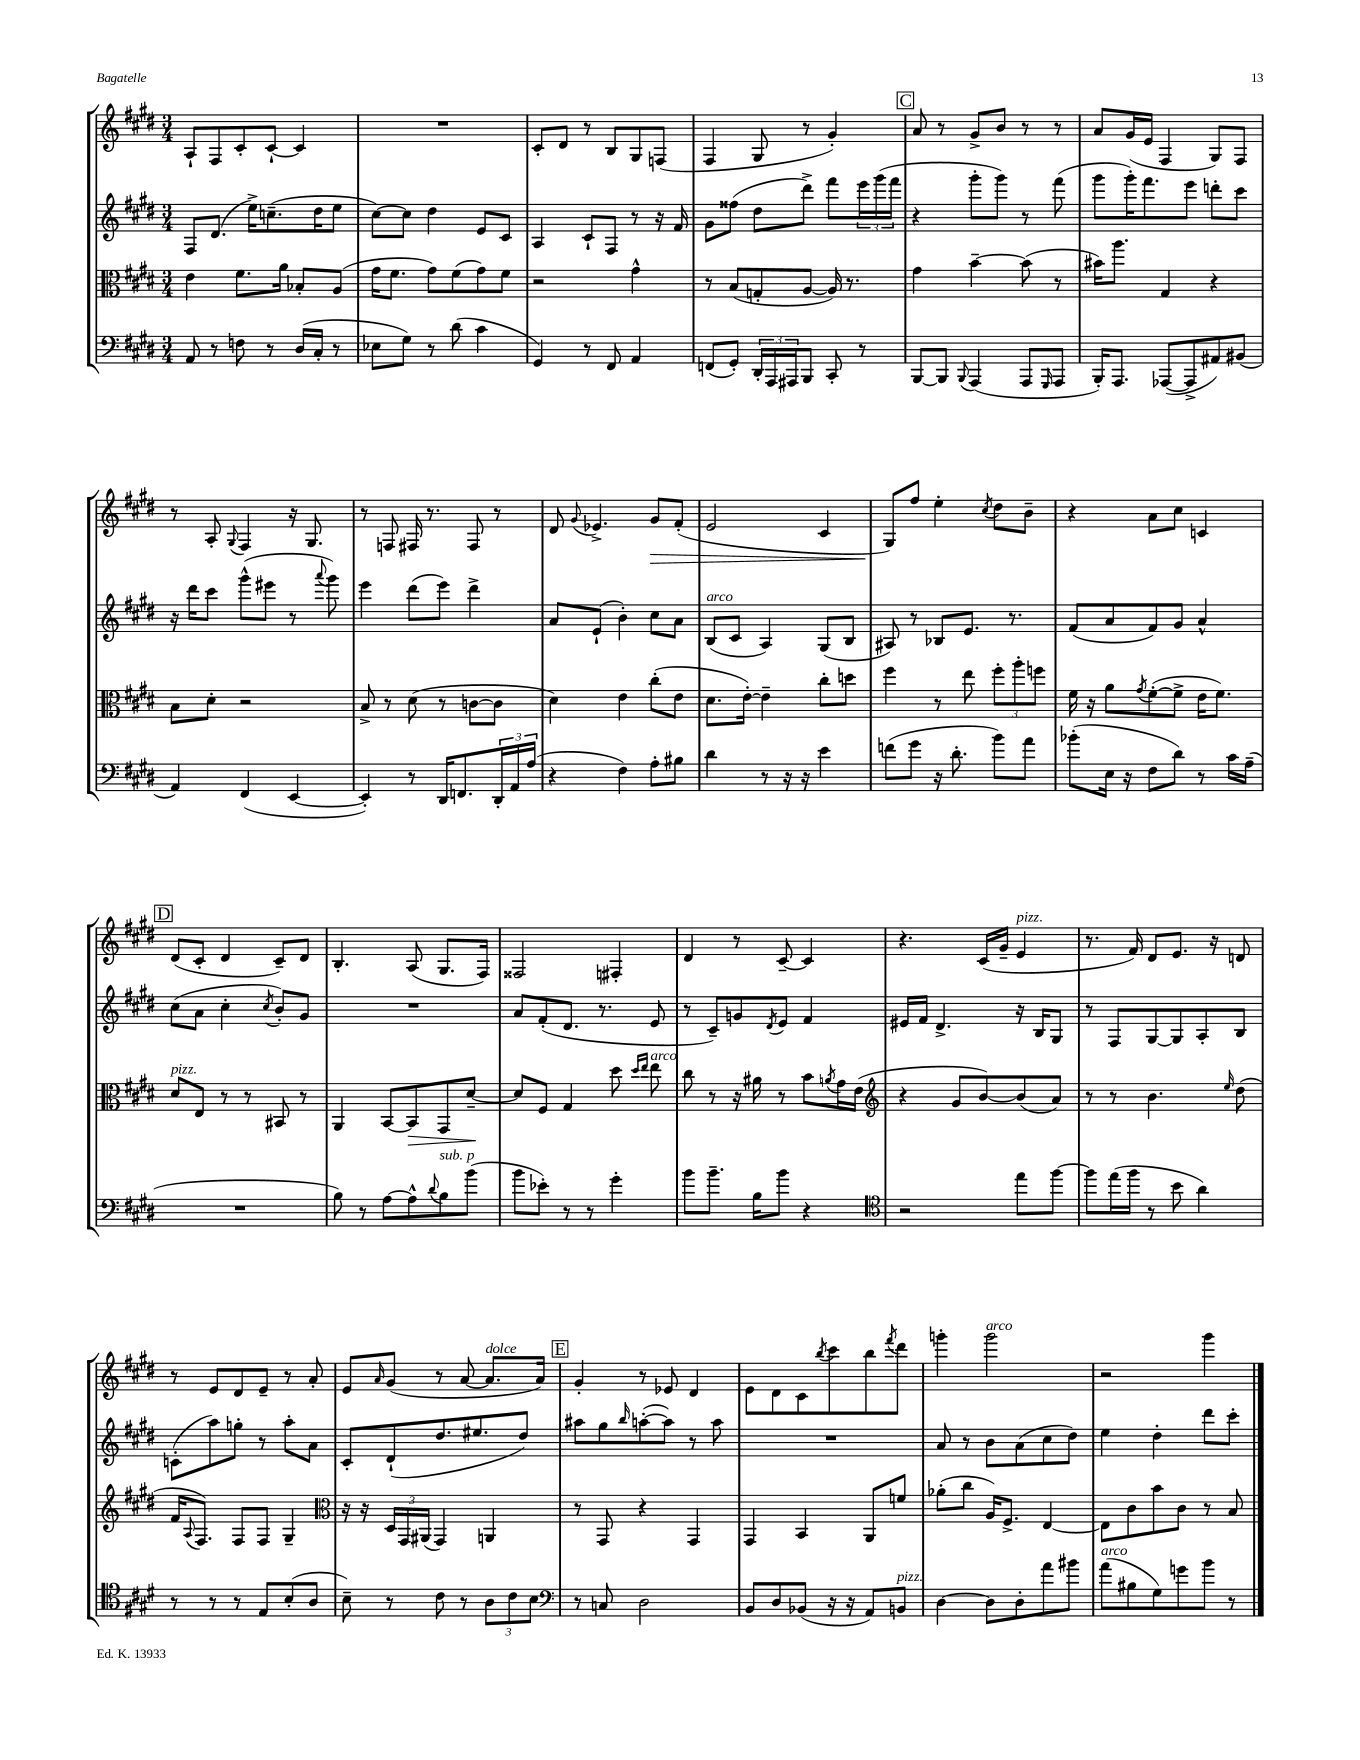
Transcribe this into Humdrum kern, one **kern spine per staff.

**kern	**kern	**kern	**kern
*staff4	*staff3	*staff2	*staff1
*clefF4	*clefC3	*clefG2	*clefG2
*k[f#c#g#d#]	*k[f#c#g#d#]	*k[f#c#g#d#]	*k[f#c#g#d#]
*M3/4	*M3/4	*M3/4	*M3/4
8AA/	4e\	8F#/L	8A`/L
8r	.	(8.d#/J	8F#/
8F\	8.f#\L	.	8c#'/
.	.	16ee^\LK)	.
8r	.	(8.cc~\	[8c#`/J
.	16a\Jk	.	.
(16D#/LL	8B-'/L	.	4c#/]
16C#'/JJ	.	16dd#\K	.
8r	(8A/J	8ee\J	.
=	=	=	=
8E-\L	16g#\LK	[8cc#\L)	2.r
.	8.f#\J	.	.
8G#\J)	.	8cc#\]J	.
8r	8g#\L)	4dd#\	.
(8d#\	(8f#\	.	.
4c#\	8g#\)	8e/L	.
.	8f#\J	8c#/J	.
=	=	=	=
4GG#/)	2r	4A/	8c#'/L
.	.	.	8d#/J
8r	.	8c#`/L	8r
8FF#/	.	8F#/J	8B/L
4AA/	4g#^^\	8r	8G#/
.	.	16r	(8F/J
.	.	16f#/	.
=	=	=	=
(8FF/L	8r	8g#\L	4F#/
8GG#'/J)	(8B/L	(8ff##\J	.
24DD#'/LL	8G'/	8dd#\L	8G#/
24AAA/	.	.	.
24AAA#/J	.	.	.
8BBB/J	[8A/J	8ddd#^\J)	8r
8CC#'/	16A/])	8fff#\L	4g#'/)
.	8.r	.	.
8r	.	24eee\L	.
.	.	(24ggg#\	.
.	.	24fff#\JJ	.
=	=	=	=
[8BBB/L	4g#\	4r	8a/
8BBB/]J	.	.	8r
8qqBBB/	.	.	.
(4AAA/	[4b~\	8ggg#'\L	8g#^/L
.	.	8ggg#\J)	8b/J
8AAA/L	(8b\]	8r	8r
16qqGGG#/	.	.	.
8AAA/J	8r	(8fff#\	8r
=	=	=	=
16BBB'/LK)	16b#\LK)	8ggg#\L	8a/L
8.AAA/J	8.aa\J	.	.
.	.	16ggg#'\K)	(16g#/L
.	.	8.fff#\	16e/JJ
([8AAA-/L	4G#/	.	4F#/
8AAA-^/]	.	8eee\J	.
8AA#/)	4r	8ddd'\L	8G#/L)
(8BB#/J	.	8ccc#\J	8F#/J
=	=	=	=
4AA/)	8B\L	16r	8r
.	.	16ddd#\LK	.
.	8d#'\J	8ccc#\J	8A'/
.	.	.	8qqG#/
(4FF#/	2r	(8ggg#^^\L	4F#/
.	.	8eee#\J	.
[4EE/	.	8r	16r
.	.	.	8.G#/
.	.	8qqaaa/	.
.	.	8ggg#\)	.
=	=	=	=
4EE'/])	8B^/	4eee\	8r
.	8r	.	8F/
8r	(8d#\	(8ddd#\L	16F#/
.	.	.	8.r
16DD#/LK	8r	8eee\J)	.
8.FF/	.	.	.
.	[8c\L	4ddd#^\	8F#/
24DD#'/L	8c\]J	.	8r
24AA/	.	.	.
(24A/JJ	.	.	.
=	=	=	=
4r	4d#\)	8a/L	8d#/
.	.	.	8qqg#/
.	.	(8e`/J	4.e-^/
4F#\)	4e\	4b'\)	.
8A'\L	(8cc#'\L	8cc#\L	8g#/L
8B#\J	8e\J	8a\J	(8f#'/J
=	=	=	=
4d#\	8.d#\L	(8B/L	2e/
.	.	8c#/J	.
.	[16e'\Jk)	.	.
8r	4e~\]	4A/)	.
16r	.	.	.
16r	.	.	.
4e\	8cc#'\L	(8G#/L	4c#/
.	8dd\J	8B/J	.
=	=	=	=
(8f\L	4ff#\	8A#/)	8G#/L)
8g#\J	.	8r	8ff#/J
16r	8r	8B-/L	4ee'\
8.d#'\	.	.	.
.	8ee\	8.e/J	.
.	.	.	8qcc#/
8b\L)	12ff#'\L	.	8dd#\L
.	.	8.r	.
.	12aa'\	.	.
8a\J	.	.	8b~\J
.	12ff\J	.	.
=	=	=	=
(8b-'\L	16f#\	(8f#/L	4r
.	16r	.	.
16E\Jk	8a\L	8a/	.
16r	.	.	.
.	8qg#/	.	.
8F#\L	([8f#'\	8f#/)	8a\L
8d#\J)	8f#^\]J	8g#/J	8cc#\J
8r	16e\LK	4a^^/	4c/
.	8.f#\J)	.	.
16c#\LL	.	.	.
(16A~\JJ	.	.	.
=	=	=	=
2.r	8d#/L	(8cc#\L	(8d#/L
.	8E/J	8a\J	8c#'/J
.	8r	4cc#'\	4d#/
.	8r	.	.
.	.	8qcc#/	.
.	8BB#/	8b'/L)	8c#~/L)
.	8r	8g#/J	8d#/J
=	=	=	=
8B\)	4AA/	2.r	4.B'/
8r	.	.	.
[8A\L	[8BB/L	.	.
8A^^\]	8BB/]	.	(8A/
8qqd#/	.	.	.
8B\	8GG#/	.	8.G#/L
(8b\J	[8d#~/J	.	.
.	.	.	16F#/Jk)
=	=	=	=
8b\L	8d#/]L	8a/L	2F##/
8e-'\J)	8F#/J	(8f#'/	.
8r	4G#/	8.d#/J	.
8r	.	.	.
.	.	8.r	.
4g#'\	8dd#\	.	4F#'/
.	16qqdd#/LL	.	.
.	16qqee/JJ	.	.
.	8ee\	8e/	.
=	=	=	=
8b\L	8cc#\	8r	4d#/
8.b~\J	8r	8c#~/L)	.
.	16r	8g/	8r
16B\LK	16a#\	.	.
.	.	8qd#/	.
8b\J	8r	8e/J	[8c#~/
4r	8b\L	4f#/	4c#/]
.	8qa/	.	.
.	16g#\L	.	.
.	(16e\JJ	.	.
=	=	=	=
*clefC4	*clefG2	*	*
2r	4r	16e#/LL	4.r
.	.	16f#/JJ	.
.	.	4.d#^/	.
.	8g#/L	.	.
.	[8b/)	.	(16c#/LL
.	.	.	16g#~/JJ
8ee\L	(8b/]	16r	4e/
.	.	16B/LK	.
[8ff#\J	8a/J)	8G#/J	.
=	=	=	=
8ff#\]L	8r	8r	8.r
(16ee\L	8r	8F#/L	.
16ff#\JJ	.	.	16f#/)
8r	4.b\	[8G#/	8d#/L
8b\	.	8G#/]	8.e/J
4a\)	.	8A'/	.
.	.	.	16r
.	16qqee/	.	.
.	(8dd#\	8B/J	8d/
=	=	=	=
8r	16f#/LK	(8c'\L	8r
.	8qqA/	.	.
.	8.F#/J)	.	.
8r	.	8aa\)	8e/L
8r	8F#/L	8gg'\J	8d#/
8E/L	8F#/J	8r	8e~/J
(8B'/	4G#~/	8aa'\L	8r
8A/J	.	8a\J	8a'/
=	=	=	=
*	*clefC3	*	*
8B~\)	16r	8c#'/L	8e/L
.	16r	.	.
.	.	.	16qqa/
8r	24D#/LL	(8d#`/	(8g#/J
.	24GG#/	.	.
.	(24AA#/JJ	.	.
8c#\	4GG#/)	8.dd#/	8r
8r	.	.	[8a/
.	.	8.ee#/	.
12A\L	4AA/	.	8.a/]L
12c#\	.	.	.
.	.	8dd#/J)	.
12B\J	.	.	.
.	.	.	16a/Jk)
=	=	=	=
*clefF4	*	*	*
8r	8r	8aa#\L	4g#'/
8C/	8GG#/	8gg#\	.
.	.	16qqbb/	.
2D#\	4r	([8aa'\	8r
.	.	8aa\]J)	8e-/
.	4GG#/	8r	4d#/
.	.	8aa\	.
=	=	=	=
8BB/L	4GG#/	2.r	8e\L
8D#/	.	.	8d#\
(8BB-/J	4BB/	.	8c#\
.	.	.	8qbb/
16r	.	.	8ccc#\
16r	.	.	.
8AA/L)	8AA/L	.	8bb\
.	.	.	8qfff#/
8BB/J	8f/J	.	8ddd#\J
=	=	=	=
[4D#\	(8a-'\L	8a/	4ggg'\
.	8cc#\J	8r	.
8D#\]L	16A/LK)	8b\L	2ggg\
.	8.F#^/J	.	.
8D#'\	.	(8a\	.
8a\	[4E/	8cc#\	.
8b#\J	.	8dd#\J)	.
=	=	=	=
(8a\L	8E\]L	4ee\	2r
8B#\	8c#\	.	.
8G#\)	8b\	4dd#'\	.
8g\	8c#\J	.	.
8b\J	8r	8ddd#\L	4ggg#\
8r	8B/	8ccc#'\J	.
==	==	==	==
*-	*-	*-	*-
